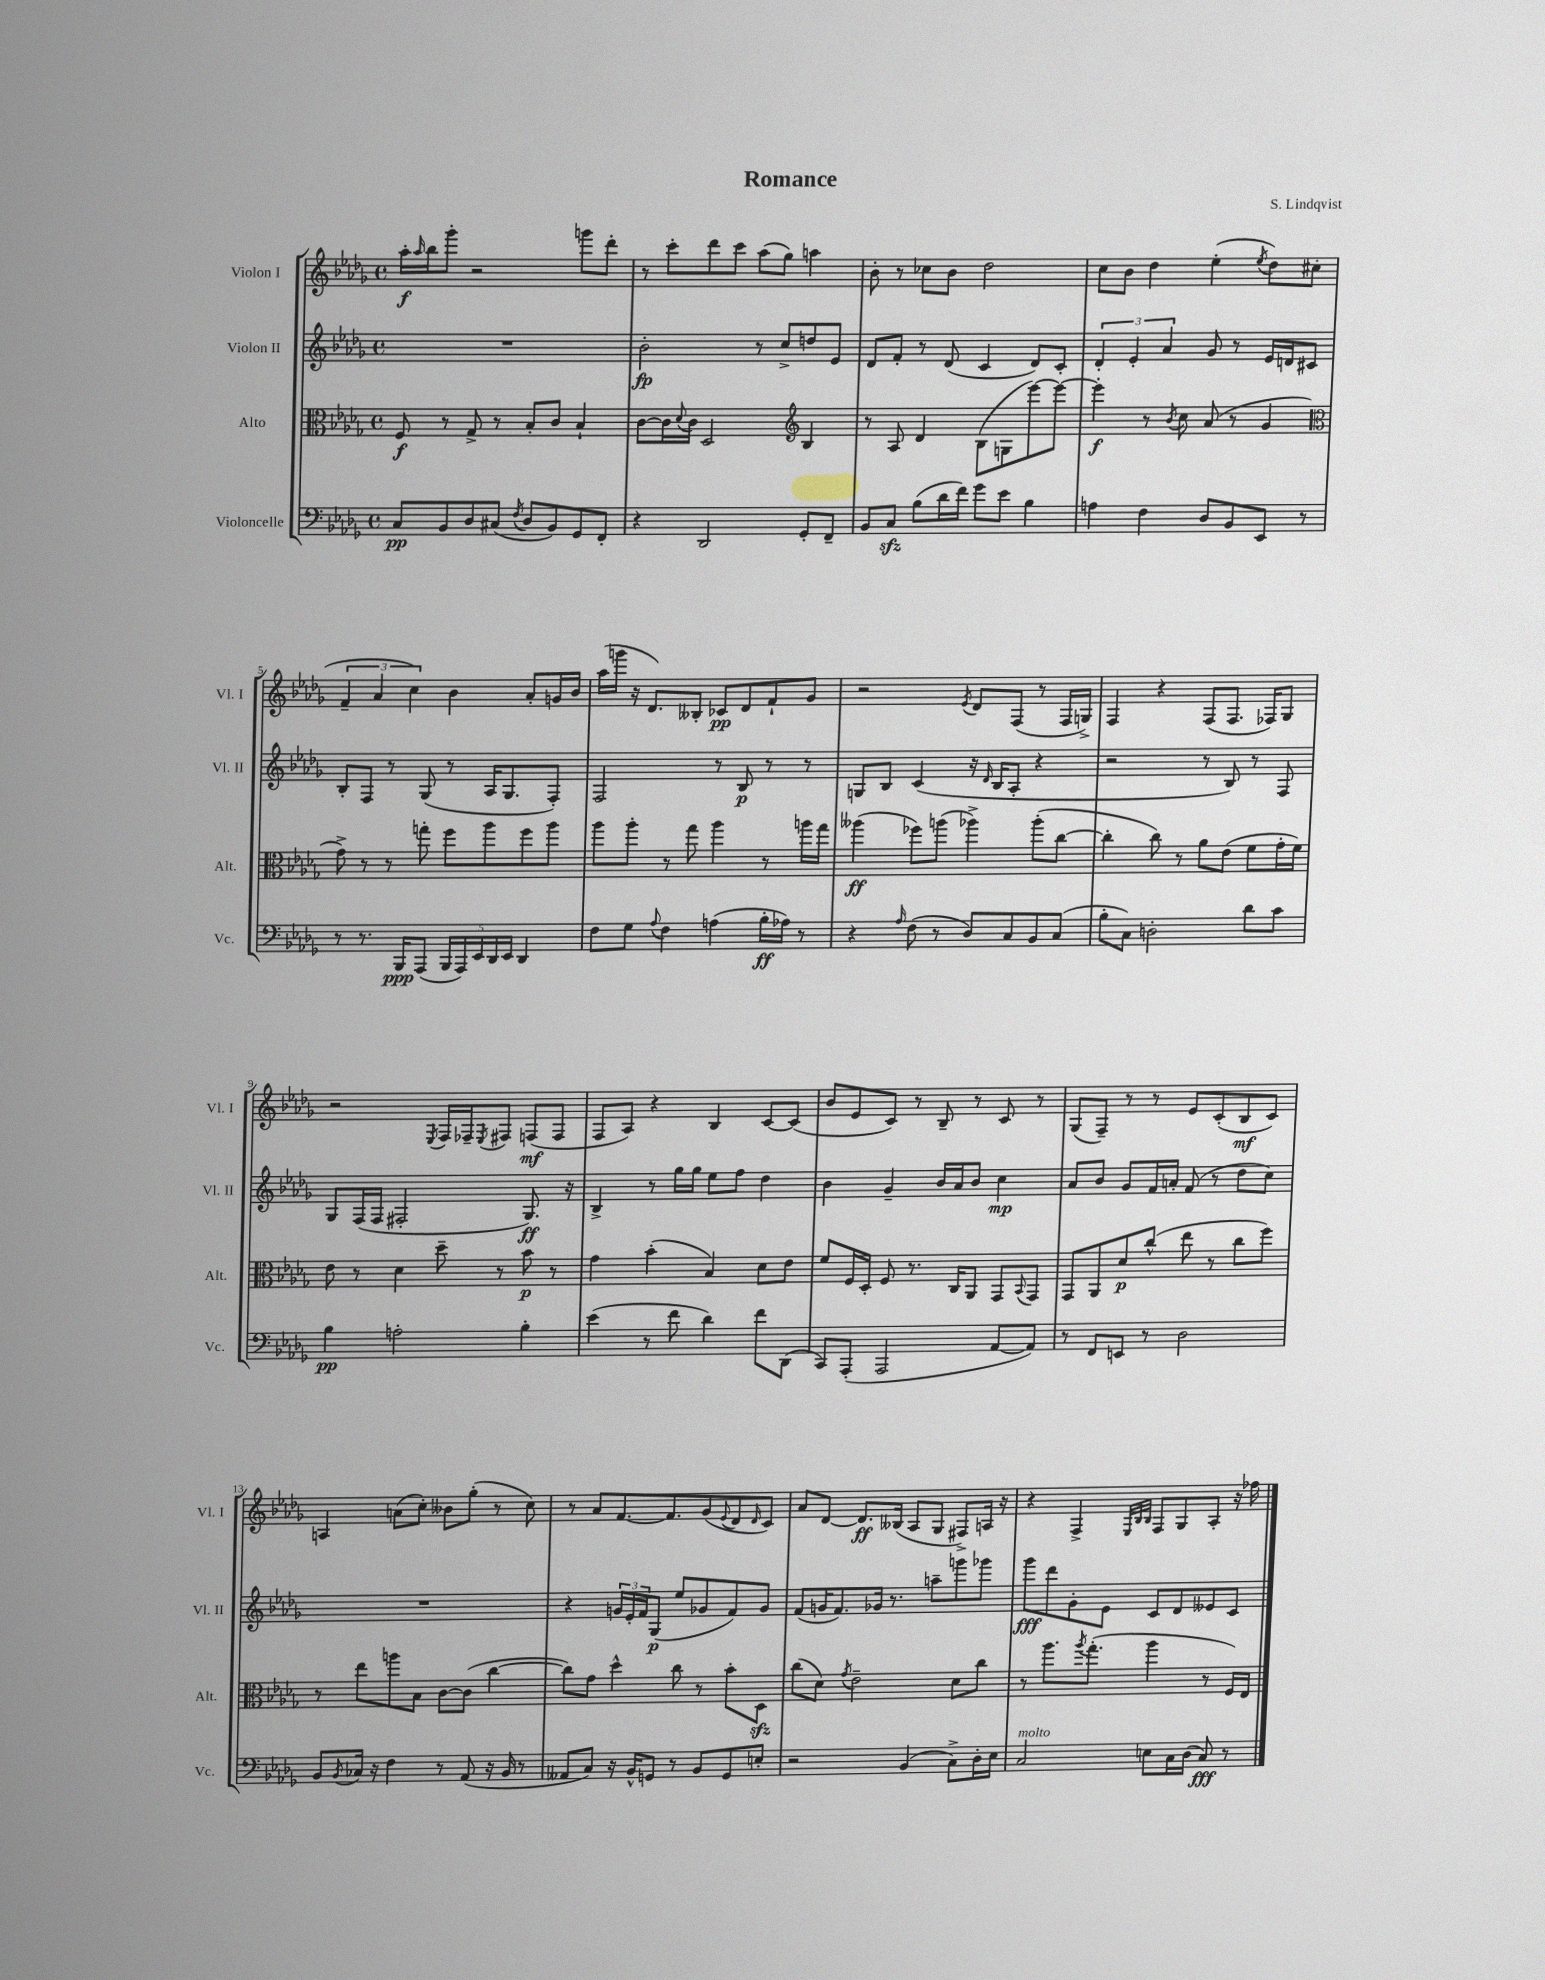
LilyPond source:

\header { title = "Romance" composer = "S. Lindqvist" }
<<
\new StaffGroup <<
\new Staff = "s0" \with { instrumentName = "Violon I" shortInstrumentName = "Vl. I" } {
    \clef treble \key des \major \defaultTimeSignature \time 4/4
    aes''16-.\f \grace { aes''16 } bes''16 ges'''8-. r2 g'''8 des'''8-. |
    r8 c'''8-. des'''8 c'''8 aes''8( ges''8) a''4 |
    bes'8-. r8 ces''8 bes'8 des''2 |
    c''8 bes'8 des''4 ees''4-.( \acciaccatura { ees''8 } des''8) cis''8( |
    \tuplet 3/2 { f'4-- aes'4 c''4) } bes'4 aes'8-. g'16 bes'16 |
    aes''16( g'''16 r16 des'8.) beses8-. ces'8\pp des'8 f'8-! ges'8 |
    r2 \acciaccatura { ees'8 } des'8 f8( r8 f16 g16->) |
    f4 r4 f8( f8. fes16) ges8 |
    r2 \acciaccatura { ees8 } f16 fes16-- \acciaccatura { ees8 } fis8 f8\mf( f8 |
    f8 aes8) r4 bes4 c'8~ c'8( |
    bes'8 ees'8 c'8) r8 bes8-- r8 c'8 r8 |
    ges8( f8--) r8 r8 ees'8 c'8-.( bes8\mf c'8) |
    a4 a'8( c''8-.) beses'8 ges''8-.( r8 c''8) |
    r8 aes'8 f'8.~ f'8. ges'8( \appoggiatura { ees'8 } des'8 \grace { des'16 } c'8) |
    aes'8 des'8~ des'8.\ff beses16( aes8 ges8 fis8->) a16 r16 |
    r4 f4-> \grace { ees32 bes32 bes32 } f8 ges8 aes8-. r16 fes''16 \bar "|." |
}
\new Staff = "s1" \with { instrumentName = "Violon II" shortInstrumentName = "Vl. II" } {
    \clef treble \key des \major \defaultTimeSignature \time 4/4
    R1 |
    bes'2-.\fp r8 c''8-> d''8 ees'8 |
    des'8 f'8-. r8 des'8( c'4 des'8) c'8-. |
    \tuplet 3/2 { des'4-. ees'4-. aes'4 } ges'8 r8 ees'16 d'16 cis'8 |
    bes8-. f8 r8 ges8( r8 aes16 ges8. f8-.) |
    f2 r8 bes8\p r8 r8 |
    g8 bes8 c'4( r16 \grace { des'16 } bes16 aes8-. r4 |
    r2 r8 bes8) r8 f8 |
    ges8 f16( f16 fis2-. ges8.\ff) r16 |
    bes4-> r8 ges''16 ges''16 ees''8 f''8 des''4 |
    bes'4 ges'4-- bes'16 aes'16 bes'8 c''4\mp |
    aes'8 bes'8 ges'8 f'16 a'16-. f'8( r8 des''8 c''8) |
    R1 |
    r4 \tuplet 3/2 { g'16 ees'16-. f'16 } ges8\p( ees''8 ges'8 f'8) ges'8 |
    f'8( g'16 f'8.) ges'16 r8. a''8-- g'''8 ges'''8 |
    ges'''8\fff des'''8 ges'8-. ees'8 c'8 des'8 eeses'8 c'8 \bar "|." |
}
\new Staff = "s2" \with { instrumentName = "Alto" shortInstrumentName = "Alt." } {
    \clef alto \key des \major \defaultTimeSignature \time 4/4
    f8\f r8 ges8-> r8 bes8-. c'8 bes4-! |
    c'8~ c'16 \appoggiatura { des'8 } c'16 des2 \clef treble bes4 |
    r8 aes8 des'4 bes8( g8 ees'''8~) ees'''8~ |
    ees'''4-.\f r8 \acciaccatura { bes'8 } c''8 aes'8( r8 ges'4 |
    \clef alto ges'8->) r8 r8 g''8-. f''8 aes''8 f''8 aes''8 |
    aes''8 aes''8-. r8 ges''8 aes''4 r8 a''16 ges''16 |
    aeses''4\ff( fes''8) a''8( aes''4->) aes''8-.( c''8~ |
    c''4-. c''8) r8 aes'8 ees'8( f'8 ges'16-. f'16) |
    ees'8 r8 des'4 des''8-- r8 bes'8\p r8 |
    ges'4 bes'4-.( bes4) des'8 ees'8 |
    f'8 f16 des16-. f8 r8. c16 aes,8 ges,8 \appoggiatura { bes,8 } ges,8 |
    ges,8 aes,8 des'8\p c''8-^( ees''8 r8 c''8 f''8) |
    r8 ees''8 a''8 bes8 c'8~ c'8( c''4~ |
    c''8) ges'8 des''4-^ c''8 r8 bes'8-. des8\sfz |
    c''8( des'8) \acciaccatura { ges'8 } ees'2-- des'8 c''8 |
    r8 aes''8. \acciaccatura { aes''8 } ges''8.-.( aes''4 r8 f16) ees16 \bar "|." |
}
\new Staff = "s3" \with { instrumentName = "Violoncelle" shortInstrumentName = "Vc." } {
    \clef bass \key des \major \defaultTimeSignature \time 4/4
    c8\pp bes,8 des8 cis8( \acciaccatura { f8 } des8 bes,8) ges,8 f,8-. |
    r4 des,2 ges,8-. f,8-- |
    bes,8 c8\sfz bes8( des'16 f'16) ges'8 ees'8 bes4 |
    a4 f4 des8 bes,8 ees,8 r8 |
    r8 r8. bes,,16\ppp aes,,8( \tuplet 5/4 { bes,,16 aes,,16) ees,16 des,16 ees,16 } des,4 |
    f8 ges8 \appoggiatura { aes8 } f4 a4( bes16-.\ff aes16) r8 |
    r4 \grace { aes16 } f8( r8 des8) c8 bes,8 c8( |
    bes8-. c8) d2-. des'8 c'8 |
    bes4\pp a2-. bes4-. |
    ees'4( r8 f'8 des'4) f'8 des,8( |
    c,8) aes,,8-.( aes,,2 aes,8~ aes,8) |
    r8 f,8 e,8 r8 des2 |
    bes,8 \acciaccatura { bes,8 } ces16 r16 f4 r8 aes,8( r16 bes,16 r8 |
    aeses,8 c8) r16 bes,16-^ g,8 r8 bes,8 g,8 e8-. |
    r2 bes,4( c8->) des16-. ees16 |
    c2^\markup { \italic "molto" } e8 c16 des16( c8\fff) r8 \bar "|." |
}
>>
>>
